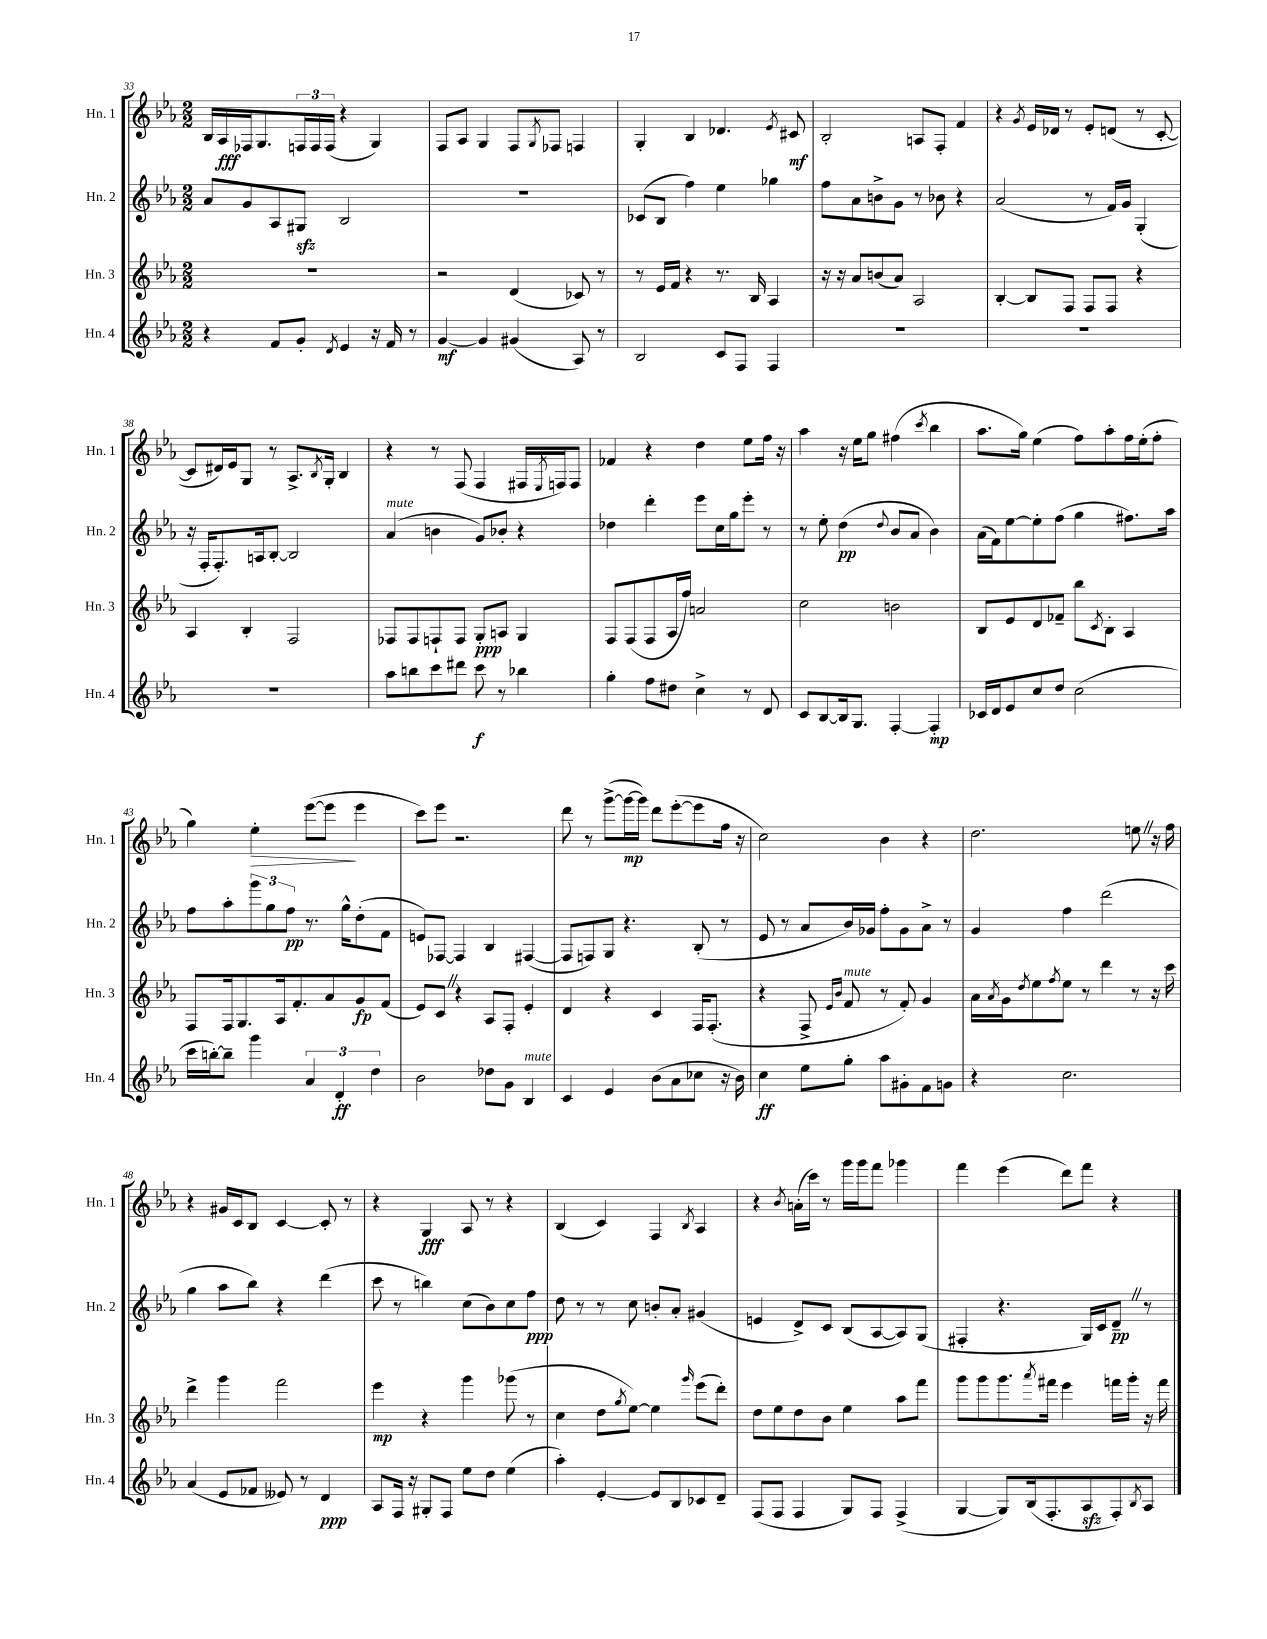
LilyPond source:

<<
\new StaffGroup <<
\new Staff = "s0" \with { instrumentName = "Hn. 1" shortInstrumentName = "Hn. 1" } {
    \clef treble \key ees \major \numericTimeSignature \time 2/2
    bes16 aes16\fff fes16 g8. \tuplet 3/2 { f16 f16 f16( } r4 g4) |
    f8 aes8 g4 f8 \acciaccatura { g8 } fes8 f4 |
    g4-. bes4 des'4. \acciaccatura { ees'8 } cis'8\mf |
    bes2-. a8 f8-. f'4 |
    r4 \acciaccatura { g'8 } ees'16 des'16 r8 ees'8-. d'8( r8 c'8~-. |
    c'8 dis'16) ees'16 g8 r8 aes8.-> \acciaccatura { bes8 } g16-. bes4 |
    r4 r8 f8( f4 fis16 \acciaccatura { ees8 } f16) f8 |
    fes'4 r4 d''4 ees''8 f''16 r16 |
    aes''4 r16 ees''16 g''8 fis''4( \acciaccatura { c'''8 } bes''4 |
    aes''8. g''16) ees''4( f''8) aes''8-. f''16 ees''16-.( f''8-. |
    g''4) ees''4-.\> ees'''8~( ees'''8\! ees'''4 |
    c'''8) ees'''8 r2. |
    d'''8 r8 g'''8~->( g'''16~\mp g'''16) d'''8 ees'''8~-.( ees'''8 f''16 r16 |
    c''2) bes'4 r4 |
    d''2. e''8 \once \override BreathingSign.text = \markup { \musicglyph "scripts.caesura.straight" } \breathe r16 f''16 |
    r4 gis'16 c'16 bes8 c'4~ c'8-. r8 |
    r4 g4\fff aes8 r8 r4 |
    bes4( c'4) f4 \acciaccatura { bes8 } aes4 |
    r4 \acciaccatura { bes'8 } a'16-.( c'''16) r8 g'''16 g'''16 f'''8 ges'''4 |
    f'''4 ees'''4( d'''8) f'''8 r4 \bar "|." |
}
\new Staff = "s1" \with { instrumentName = "Hn. 2" shortInstrumentName = "Hn. 2" } {
    \clef treble \key ees \major \numericTimeSignature \time 2/2
    aes'8 g'8 aes8 gis8\sfz bes2 |
    R1 |
    ces'8( bes8 f''4) ees''4 ges''4 |
    f''8 aes'8 b'8-> g'8 r8 bes'8 r4 |
    aes'2( r8 f'16) g'16 g4-.( |
    r16 f16-. f8.-.) a16 bes8~-. bes2 |
    aes'4^\markup { \italic "mute" }( b'4 g'8) bes'8-. r4 |
    des''4 d'''4-. ees'''8 c''16 g''16 ees'''8-. r8 |
    r8 ees''8-. d''4\pp( \appoggiatura { d''8 } bes'8 aes'8 bes'4) |
    aes'16( f'16) ees''8~ ees''8-. f''8( g''4 fis''8.) aes''16 |
    f''8 aes''8-. \tuplet 3/2 { g'''8 g''8 f''8\pp } r8. g''16-^ d''8-.( f'8 |
    e'8) fes8~ fes4 bes4 fis4~( |
    fis8 f8) g8 r4. bes8-.( r8 |
    ees'8 r8 aes'8 bes'16) ges'16 f''8-. ges'8 aes'8-> r8 |
    g'4 f''4 d'''2( |
    g''4 aes''8 bes''8) r4 d'''4( |
    c'''8 r8 b''4) c''8( bes'8) c''8 f''8\ppp |
    d''8 r8 r8 c''8 b'8-. aes'8-. gis'4( |
    e'4 d'8->) c'8 bes8( aes8~ aes8) g8( |
    fis4-. r4. g16) c'16 d'8--\pp \once \override BreathingSign.text = \markup { \musicglyph "scripts.caesura.straight" } \breathe r8 \bar "|." |
}
\new Staff = "s2" \with { instrumentName = "Hn. 3" shortInstrumentName = "Hn. 3" } {
    \clef treble \key ees \major \numericTimeSignature \time 2/2
    R1 |
    r2 d'4( ces'8) r8 |
    r8 ees'16 f'16 r4 r8. bes16 aes4 |
    r16 r16 aes'8 b'8( aes'8) aes2 |
    bes4~-. bes8 f8 f8 f8 r4 |
    aes4 bes4-. f2 |
    fes8 fes8 f8-! f8 g8-.\ppp a8 g4 |
    f8 f8( f8 aes16 f''16) a'2 |
    c''2 b'2 |
    bes8 ees'8 d'8 fes'8-- bes''8 \acciaccatura { c'8 } bes8-. aes4 |
    f8 f16 g8. aes16 f'8.-. aes'8 g'8\fp f'8( |
    ees'8) c'8 \once \override BreathingSign.text = \markup { \musicglyph "scripts.caesura.straight" } \breathe r4 aes8 f8-. ees'4-. |
    d'4 r4 c'4 f16 f8.-.( |
    r4 f8-> \grace { ees'16 bes'16 } f'8^\markup { \italic "mute" } r8 f'8-.) g'4 |
    aes'16 \acciaccatura { aes'8 } g'16 \acciaccatura { d''8 } ees''8 \acciaccatura { f''8 } ees''8 r8 d'''4 r8 r16 c'''16 |
    d'''4-> g'''4 f'''2 |
    ees'''4\mp r4 g'''4 ges'''8( r8 |
    c''4 d''8 \acciaccatura { g''8 } ees''8~) ees''4 \grace { g'''16 } ees'''8( d'''8-.) |
    d''8 ees''8 d''8 bes'8 ees''4 aes''8 f'''8 |
    g'''8 g'''8 g'''8. \acciaccatura { aes'''8 } fis'''16 ees'''4 f'''16 g'''16-. r16 f'''16 \bar "|." |
}
\new Staff = "s3" \with { instrumentName = "Hn. 4" shortInstrumentName = "Hn. 4" } {
    \clef treble \key ees \major \numericTimeSignature \time 2/2
    r4 f'8 g'8-. \acciaccatura { d'8 } ees'4 r16 f'16 r8 |
    g'4~\mf g'4 gis'4( aes8) r8 |
    bes2 c'8 f8 f4 |
    R1 |
    R1 |
    R1 |
    aes''8 b''8 c'''8 dis'''8 c'''8\f r8 bes''4 |
    g''4-. f''8 dis''8 c''4-> r8 d'8 |
    c'8 bes8~ bes16 g8. f4~-. f4-.\mp |
    ces'16 d'16 ees'8 c''8 d''8 c''2( |
    c'''16 b''16~-.) b''8-- g'''4 \tuplet 3/2 { aes'4 d'4-.\ff d''4 } |
    bes'2 des''8 g'8 bes4^\markup { \italic "mute" } |
    c'4 ees'4 bes'8( aes'8 ces''8 r16 bes'16) |
    c''4\ff ees''8 g''8-. aes''8 gis'8-. f'8 g'8 |
    r4 c''2. |
    aes'4( ees'8 fes'8 eeses'8) r8 d'4\ppp |
    aes8 f16 r16 gis8-. f8 ees''8 d''8 ees''4( |
    aes''4-.) ees'4~-. ees'8 bes8 ces'8 d'8-- |
    f8( f8 f4 g8) f8 f4->( |
    g4~ g8) bes16( f8.-. aes8\sfz f8-.) \acciaccatura { bes8 } aes8 \bar "|." |
}
>>
>>
\layout { \context { \Score currentBarNumber = #33 } }
